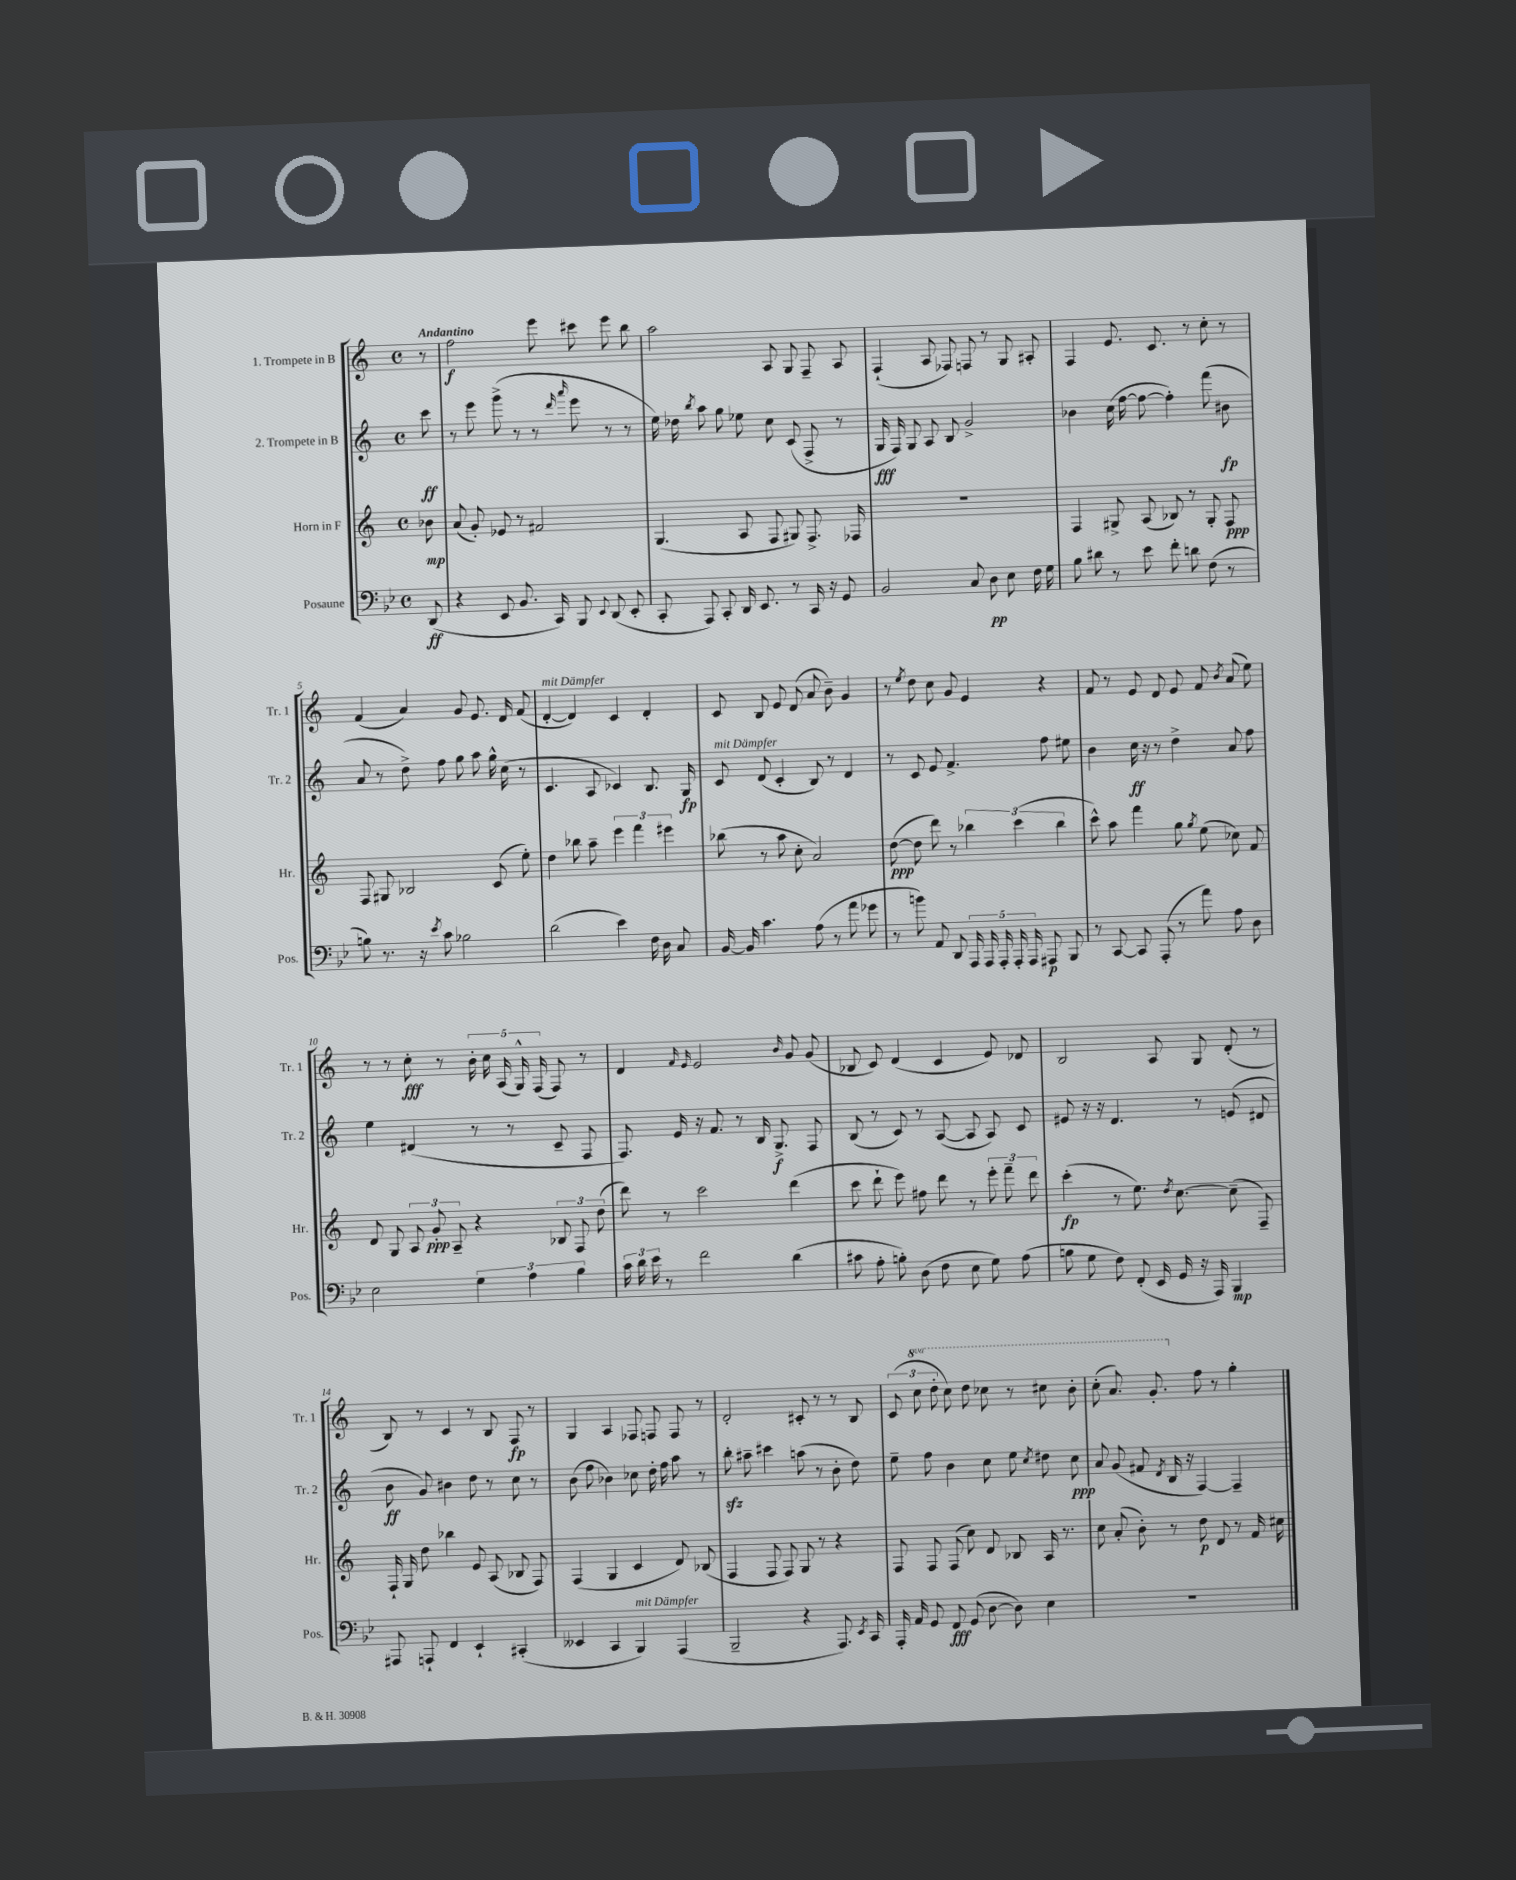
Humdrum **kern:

**kern	**kern	**kern	**kern
*staff4	*staff3	*staff2	*staff1
*clefF4	*clefG2	*clefG2	*clefG2
*k[b-e-]	*k[]	*k[]	*k[]
*M4/4	*M4/4	*M4/4	*M4/4
*met(c)	*met(c)	*met(c)	*met(c)
(8DD	8b-	8ccc	8r
=	=	=	=
4r	(8a	8r	2ff
.	8g')	8eee	.
8EE-	8e-	(8ggg^	.
8.BB-	8r	8r	.
.	2f#	8r	8eee
16CC)	.	.	.
.	.	16qqddd	.
.	.	16qqaaa	.
8BBB-	.	8eee	8ccc#
8qqEE-	.	.	.
(8DD	.	8r	8eee
8EE-'	.	8r	8bb
=	=	=	=
8CC'	(4.G	16ee)	2aa
.	.	16dd-	.
.	.	8qbb	.
8AAA)	.	8aa	.
8CC'	.	8gg	.
16DD	8A	8ee-	.
8.EE-	.	.	.
.	8F	8cc	8A
8r	8G#)	(8c	8G
16CC	8.F^	8F^	8F~
16r	.	.	.
8GG	.	8r	8A
.	16F-	.	.
=	=	=	=
2BB-	1r	16G	(4F`
.	.	16F)	.
.	.	8G	.
.	.	8A	8A
.	.	8B	8F-)
8C	.	2g^	8F
8D	.	.	8r
8E-	.	.	8G
16F	.	.	8A#'
16G	.	.	.
=	=	=	=
8B-	4F	4b-	4F
8d#	.	.	.
8r	8G#^	(16cc	8.e
.	.	[16ff	.
8e-	(8A	8ff_	.
.	.	.	8.c
8f'	8B-)	4ff'])	.
8d	8r	.	8r
(8F	8G#'	(8fff	8cc'
8r	8F	8b#	8r
=	=	=	=
8B)	8F	8a	(4f
8.r	8G#	8r	.
.	2B-	8dd^)	4a)
16r	.	.	.
8qe-	.	.	.
8c	.	8ff	.
2B-	.	8gg	8g
.	.	8aa	8.e
.	(8c	16gg^^	.
.	.	(16cc	16d
.	8ee')	8r	(8f
=	=	=	=
(2d	4dd	4.c	[4d'
.	8bb-	.	4d])
.	8aa~	8A	.
4e-)	6eee	4c-)	4c
.	6fff	.	.
16F	.	8.B	4d'
16D	.	.	.
.	6eee#	.	.
8C	.	.	.
.	.	16G	.
=	=	=	=
[16BB-	(8bb-	8c	8c
16BB-]	.	.	.
4.c	8r	(8d	8B
.	8aa	4c'	8e
.	8cc'	.	(8d
(8A	2a)	8B)	8a
8r	.	8r	8b~)
8a	.	4d	4g
8g-	.	.	.
=	=	=	=
8r	([8dd	8r	8r
.	.	.	8qee
8b)	8dd]	8c	8dd
8AA	8ddd)	8e	8cc
8DD	8r	4.f^	8g
20AAA	6bb-	.	4e
20AAA	.	.	.
20AAA'	.	.	.
20AAA'	.	.	.
.	(6ccc	.	.
20AAA	.	.	.
8AAA#	.	8ff	4r
.	6bb-	.	.
8BBB-	.	8ee#	.
=	=	=	=
8r	8ccc^^)	4b	8f
[8CC	8aa	.	8r
8CC]	4fff	16cc	8e
.	.	16r	.
(8AAA'	.	8r	8d
8r	8gg	4dd^	8e
.	8qgg	.	.
8a)	(8ee	.	8f
.	.	.	8qb
8A	8cc-)	8a	(8a
8D	8f	8ff	8ee)
=	=	=	=
2E-	8d	4ee	8r
.	8G	.	8r
.	12A	(4d#	8cc'
.	12g'	.	.
.	.	.	8r
.	12A~	.	.
6G	4r	8r	20b'
.	.	.	20cc
.	.	.	(20A
.	.	8r	.
.	.	.	20G^^)
6A	.	.	.
.	.	.	(20F
.	12B-	8c~	8F)
6B-	12F	.	.
.	.	8F	8r
.	(12dd	.	.
=	=	=	=
24c	8ddd)	8.F)	4d
24d	.	.	.
24e-	.	.	.
8r	8r	.	.
.	.	16e	.
.	.	.	16qqf
.	.	.	16qqe
2f	2ccc	16r	2e
.	.	8.f	.
.	.	8r	.
.	.	16B	.
.	.	8.G^	.
.	.	.	16qqb
(4d	(4ddd	.	8g
.	.	8F	(8g
=	=	=	=
8c#	8ccc	(8B	8B-
8A'	8ddd`	8r	8c)
8B')	8eee)	8c)	(4d
(8D	8ff#	8r	.
8F	8ddd	([8A	4c
8E-	8r	8A]	.
8G)	12eee'	8A)	8e)
.	12fff~	.	.
(8A	.	8c	8d-
.	12ddd	.	.
=	=	=	=
8B	(4ccc'	8e#	2B
8G	.	16r	.
.	.	16r	.
8F)	8r	4.d	.
(8FF'	8.ee)	.	.
16EE-	.	.	8A
.	8qdd	.	.
16GG	[8.cc	.	.
16r	.	8r	8G
16AAA)	.	.	.
4BBB-	(8cc~]	(8e	(8d'
.	8F~)	8d#	8r
=	=	=	=
8AAA#	16F`	8b	8B)
.	16G	.	.
8AAA`	8dd	8g)	8r
4FF	4bb-	4b#	4c
4EE-`	8e	8dd	8r
.	(8A	8r	8B
(4CC#'	8B-	8cc	8F
.	8F)	8r	8r
=	=	=	=
4EE--	(4F	(8b	4G
.	.	8ff	.
4CC	4G	4b-)	4A
4BBB-)	4c	8cc-	8F-
.	.	16dd'	8F
.	.	16ff	.
(4AAA	8d)	8aa	8F
.	(8B-	8r	8r
=	=	=	=
2BBB-~	4F	8bb'	2d'
.	.	8aa#~	.
.	8F	4ccc#	.
.	8F)	.	.
4r	8G	(8aa	8c#'
.	8r	8r	8r
8.AAA)	4r	8b'	8r
.	.	8dd)	8B
8qEE-	.	.	.
16CC	.	.	.
=	=	=	=
16AAA'	8F	8ee~	(12c
16AA	.	.	.
.	.	.	12ccc
8GG	8F	8ff	.
.	.	.	12ddd'
8FF	(8F	4b	8ccc)
(8GG	8cc)	.	8ddd
[8D	8d	8cc	8ccc-
8D])	8B-	8ee	8r
.	.	8qcc	.
4E-	16A	8dd#	8ccc#
.	8.r	.	.
.	.	8cc	8bb'
=	=	=	=
1r	8cc	8a	(8ccc'
.	(8a'	(8g	8.aa)
.	8b')	8f#	.
.	.	.	8.gg'
.	.	8qd	.
.	8r	16B	.
.	.	16r	.
.	8dd	[4F)	8ff
.	8d	.	8r
.	8r	4F~]	4gg'
.	16f	.	.
.	16cc#	.	.
==	==	==	==
*-	*-	*-	*-
